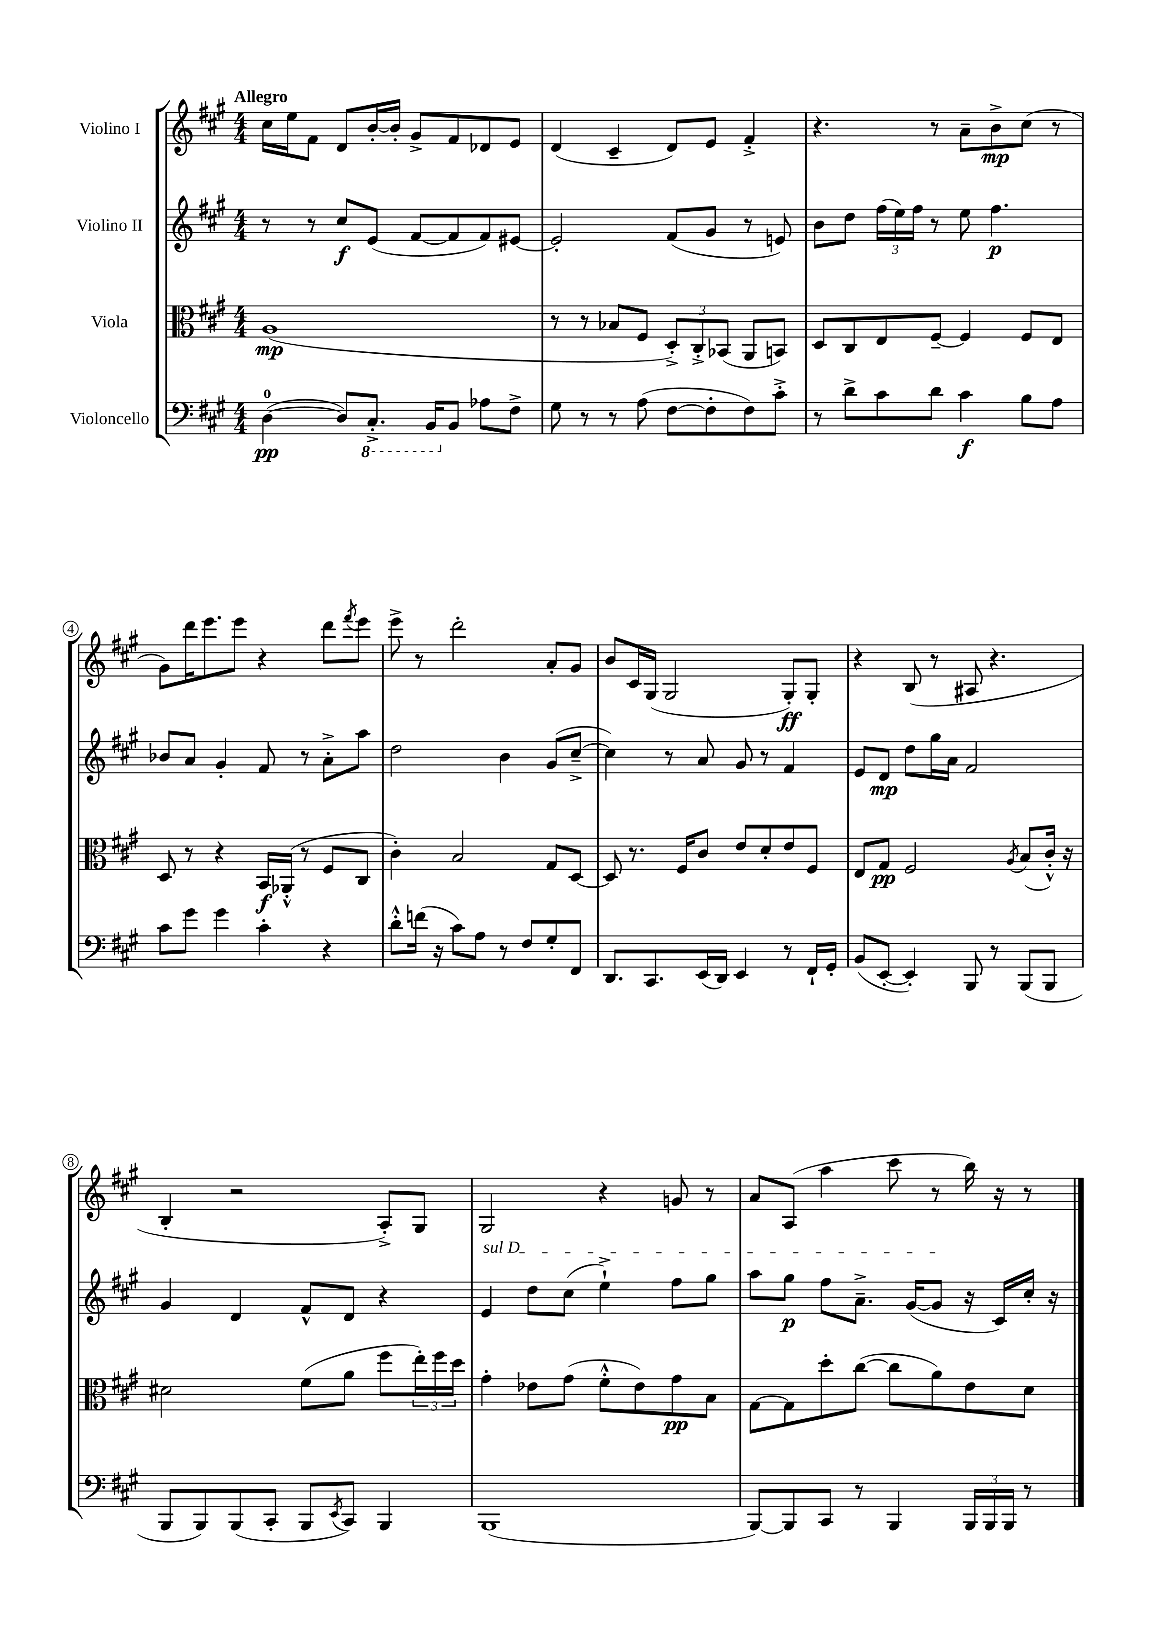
<<
\new StaffGroup <<
\new Staff = "s0" \with { instrumentName = "Violino I" } {
    \clef treble \key a \major \numericTimeSignature \time 4/4 \tempo "Allegro"
    cis''16 e''16 fis'8 d'8 b'16~-. b'16-. gis'8-> fis'8 des'8 e'8 |
    d'4( cis'4-- d'8) e'8 fis'4-.-> |
    r4. r8 a'8-- b'8->\mp cis''8( r8 |
    gis'8) d'''16 e'''8. e'''8 r4 d'''8 \acciaccatura { fis'''8 } e'''8 |
    e'''8-> r8 d'''2-. a'8-. gis'8 |
    b'8 cis'16 gis16( gis2 gis8-.\ff) gis8-. |
    r4 b8( r8 ais8 r4. |
    b4-. r2 a8-.->) gis8 |
    gis2 r4 g'8 r8 |
    a'8 a8( a''4 cis'''8 r8 b''16) r16 r8 \bar "|." |
}
\new Staff = "s1" \with { instrumentName = "Violino II" } {
    \clef treble \key a \major \numericTimeSignature \time 4/4
    r8 r8 cis''8\f e'8( fis'8~ fis'8 fis'8) eis'8~ |
    eis'2-. fis'8( gis'8 r8 e'8) |
    b'8 d''8 \tuplet 3/2 { fis''16( e''16) fis''16 } r8 e''8 fis''4.\p |
    bes'8 a'8 gis'4-. fis'8 r8 a'8-.-> a''8 |
    d''2 b'4 gis'8( cis''8~---> |
    cis''4) r8 a'8 gis'8 r8 fis'4 |
    e'8 d'8\mp d''8 gis''16 a'16 fis'2 |
    gis'4 d'4 fis'8-^ d'8 r4 |
    \once \override TextSpanner.bound-details.left.text = \markup { \italic "sul D" } e'4\startTextSpan d''8 cis''8( e''4-!->) fis''8 gis''8 |
    a''8 gis''8\p fis''8 a'8.---> gis'16~( gis'8\stopTextSpan r16 cis'16) cis''16-. r16 \bar "|." |
}
\new Staff = "s2" \with { instrumentName = "Viola" } {
    \clef alto \key a \major \numericTimeSignature \time 4/4
    a1\mp( |
    r8 r8 bes8 fis8 \tuplet 3/2 { d8-.->) cis8-.-> bes,8( } a,8 b,8) |
    d8 cis8 e8 fis8~-- fis4 fis8 e8 |
    d8 r8 r4 b,16\f aes,16-.-^( r8 fis8 cis8 |
    cis'4-.) b2 gis8 d8~ |
    d8 r8. fis16 cis'8 e'8 d'8-. e'8 fis8 |
    e8 gis8\pp fis2 \acciaccatura { a8 } b8( cis'16-.-^) r16 |
    dis'2 fis'8( a'8 fis''8 \tuplet 3/2 { e''16-.) fis''16 d''16 } |
    gis'4-. ees'8 gis'8( fis'8-.-^ ees'8) gis'8\pp b8 |
    gis8~ gis8 d''8-. cis''8~( cis''8 a'8) e'8 d'8 \bar "|." |
}
\new Staff = "s3" \with { instrumentName = "Violoncello" } {
    \clef bass \key a \major \numericTimeSignature \time 4/4
    d4-0~\pp( d8) \ottava #-1 cis,8.-.-> b,,16 \ottava #0 b,8 aes8 fis8-> |
    gis8 r8 r8 a8( fis8~ fis8-. fis8) cis'8-.-> |
    r8 d'8-> cis'8 d'8 cis'4\f b8 a8 |
    cis'8 gis'8 gis'4 cis'4-. r4 |
    d'8-.-^ f'16( r16 cis'8) a8 r8 fis8 gis8-. fis,8 |
    d,8. cis,8. e,16( d,16) e,4 r8 fis,16-! gis,16-. |
    b,8( e,8~-. e,4-.) b,,8 r8 b,,8( b,,8 |
    b,,8 b,,8) b,,8( cis,8-. b,,8 \acciaccatura { e,8 } cis,8) b,,4 |
    b,,1( |
    b,,8~) b,,8 cis,8 r8 b,,4 \tuplet 3/2 { b,,16 b,,16 b,,16 } r8 \bar "|." |
}
>>
>>
\layout { \context { \Score \override BarNumber.stencil = #(make-stencil-circler 0.1 0.3 ly:text-interface::print) } }
